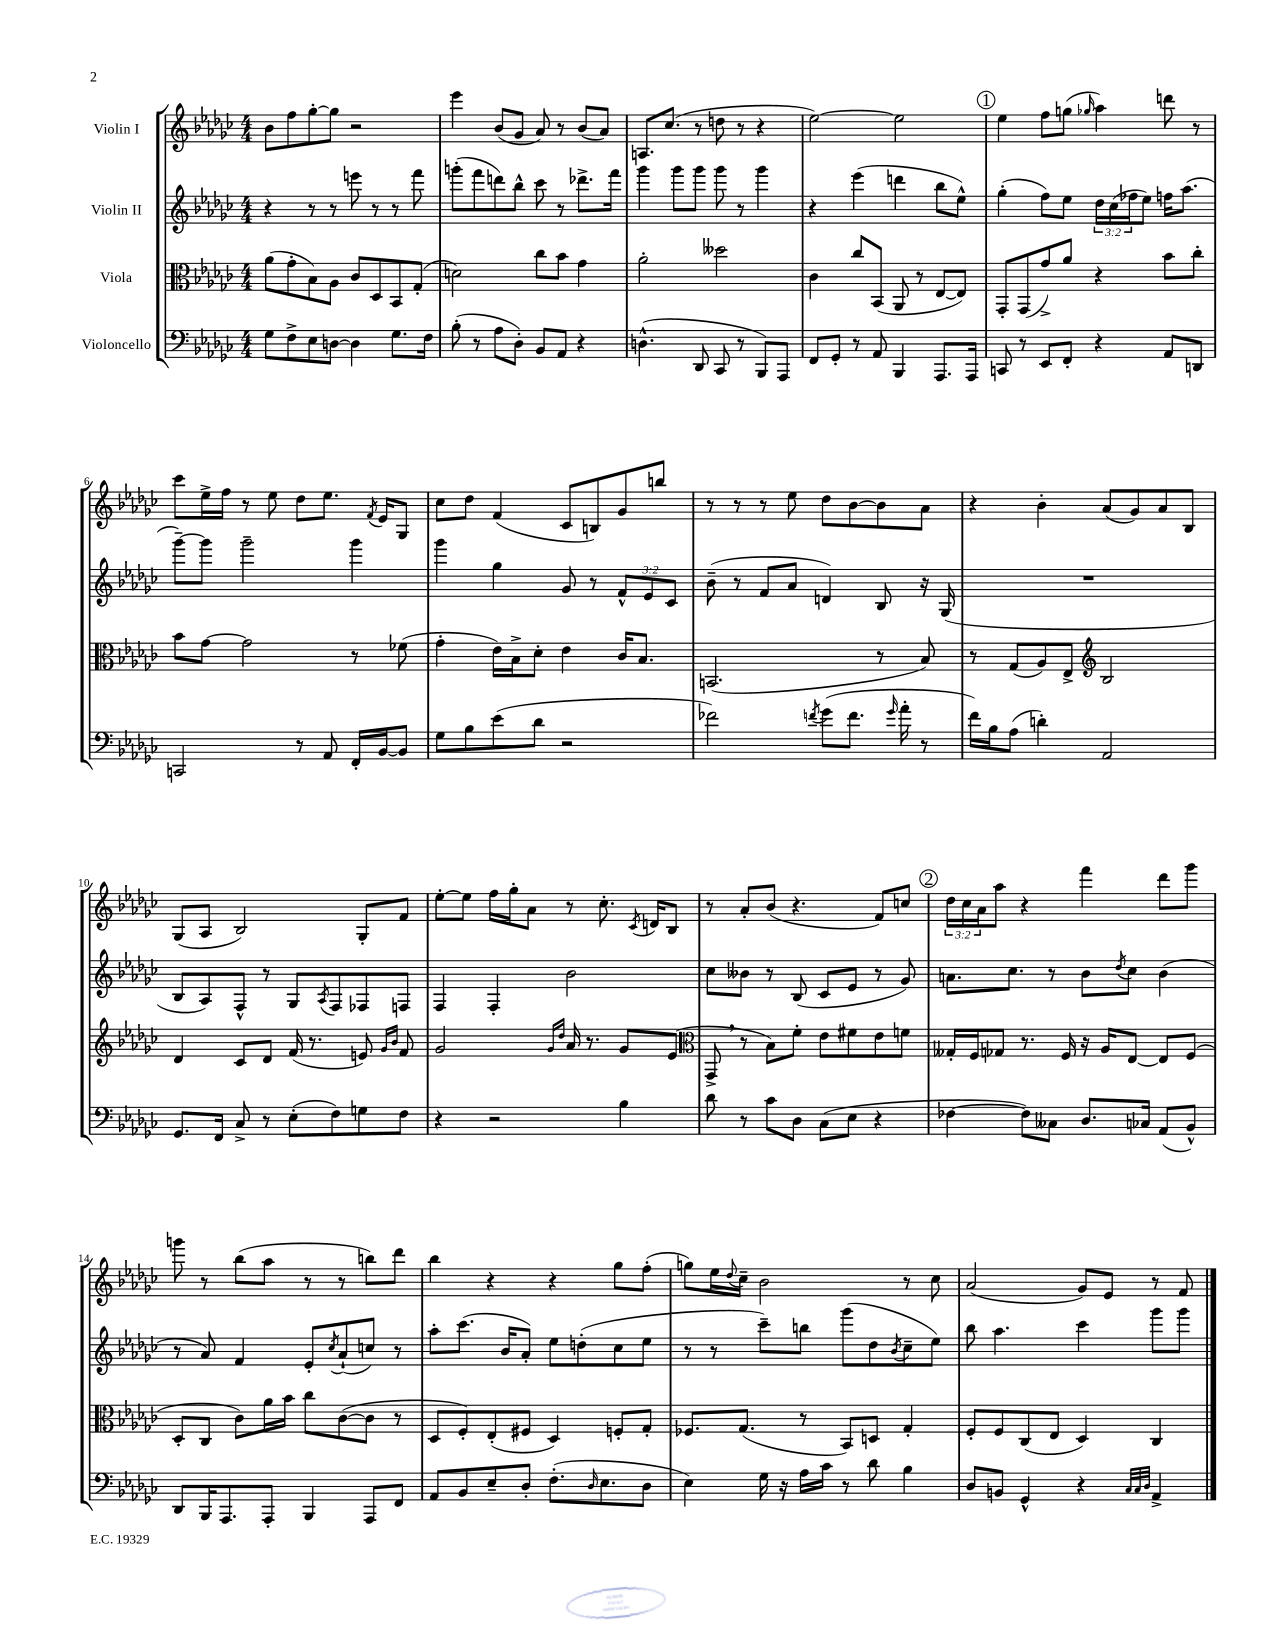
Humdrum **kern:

**kern	**kern	**kern	**kern
*staff4	*staff3	*staff2	*staff1
*clefF4	*clefC3	*clefG2	*clefG2
*k[b-e-a-d-g-c-]	*k[b-e-a-d-g-c-]	*k[b-e-a-d-g-c-]	*k[b-e-a-d-g-c-]
*M4/4	*M4/4	*M4/4	*M4/4
8G-	(8a-	4r	8b-
8F^	8g-'	.	8ff
8E-	8B-)	8r	[8gg-'
[8D	8A-	8r	8gg-]
4D]	8c-	8eee	2r
.	8D-	8r	.
8.G-	8BB-	8r	.
.	(8G-'	8fff	.
16F	.	.	.
=	=	=	=
(8B-'	2d)	(8ggg'	4eee-
8r	.	8fff	.
8A-	.	8ddd)	(8b-
8D-')	.	8bb-^^	8g-
8BB-	8cc-	8ccc-	8a-)
8AA-	8b-	8r	8r
4r	4g-	8.ddd-^	(8b-
.	.	.	8a-)
.	.	16fff	.
=	=	=	=
(4.D^^	2a-'	4ggg-	8.A
.	.	.	(8.cc-
.	.	8ggg-	.
8DD-	.	8ggg-	8r
8CC-	2dd--	8ggg-	8dd
8r	.	8r	8r
8BBB-)	.	4ggg-	4r
8AAA-	.	.	.
=	=	=	=
8FF	4c-	4r	[2ee-)
8GG-'	.	.	.
8r	8cc-	(4eee-	.
8AA-	(8BB-	.	.
4BBB-	8AA-	4ddd	2ee-]
.	8r	.	.
8.AAA-	[8E-	8bb-	.
.	8E-])	8ee-^^)	.
16AAA-	.	.	.
=	=	=	=
8CC	8GG-'	(4gg-'	4ee-
8r	(8GG-	.	.
8EE-	8g-^)	8ff)	8ff
8FF'	8a-	8ee-	(8gg
.	.	.	16qqgg-
4r	4r	24dd-	4aa-)
.	.	(24cc-	.
.	.	24ff-	.
.	.	8ee-)	.
8AA-	8b-	16ff	8ddd
.	.	(8.aa-	.
8DD	8cc-'	.	8r
=	=	=	=
2CC	8b-	[8ggg-~)	8ccc-
.	[8g-	8ggg-]	16ee-^
.	.	.	16ff
.	2g-]	2ggg-~	8r
.	.	.	8ee-
8r	.	.	8dd-
8AA-	.	.	8.ee-
16FF'	8r	4ggg-	.
.	.	.	8qf
[16BB-	.	.	16e-
8BB-]	(8f-	.	8G-
=	=	=	=
8G-	4g-'	4ggg-	8cc-
8B-	.	.	8dd-
(8e-	16e-)	4gg-	(4f
.	16B-^	.	.
8d-	8d-'	.	.
2r	4e-	8g-	8c-
.	.	8r	8B)
.	16c-	12f^^	8g-
.	8.B-	.	.
.	.	12e-	.
.	.	.	8bb
.	.	12c-	.
=	=	=	=
2f-)	(2.BB	(8b-~	8r
.	.	8r	8r
.	.	8f	8r
.	.	8a-	8ee-
8qf	.	.	.
(8g-	.	4d)	8dd-
8.f	.	.	[8b-
.	8r	8B-	8b-]
16qqg-	.	.	.
16a-'	.	.	.
8r	8B-)	16r	8a-
.	.	(16G-	.
=	=	=	=
16f)	8r	1r	4r
16B-	.	.	.
(8A-	(8G-	.	.
4d')	8A-)	.	4b-'
.	8E-^	.	.
*	*clefG2	*	*
2AA-	2B-	.	(8a-
.	.	.	8g-)
.	.	.	8a-
.	.	.	8B-
=	=	=	=
8.GG-	4d-	8B-	(8G-
.	.	8A-)	8A-
16FF	.	.	.
8C-^	8c-	8F^^	2B-)
8r	8d-	8r	.
(8E-'	(16f	8G-	.
.	8.r	.	.
.	.	8qA-	.
8F)	.	8F	.
8G	8e)	8F-	8G-'
.	16qqg-	.	.
.	16qqb-	.	.
8F	8f	8F	8f
=	=	=	=
4r	2g-	4F	[8ee-'
.	.	.	8ee-]
2r	.	4F'	16ff
.	.	.	16gg-'
.	.	.	8a-
.	16qqg-	.	.
.	16qqdd-	.	.
.	16a-	2b-	8r
.	8.r	.	.
.	.	.	8.cc-'
4B-	8g-	.	.
.	.	.	8qc-
.	.	.	16d
.	(8e-	.	8B-
=	=	=	=
*	*clefC3	*	*
8d-	8GG-^	8cc-	8r
8r	8r	8b--	8a-'
8c-	8B-)	8r	(8b-
8D-	8f'	(8B-	4.r
(8C-	8e-	8c-	.
8E-	8f#	8e-	.
4r	8e-	8r	8f)
.	8f	8g-)	8cc
=	=	=	=
[4F-	16G--'	8.a	24dd-
.	.	.	24cc-
.	16F	.	.
.	.	.	24a-
.	8G-	.	8aa-
.	.	8.cc-	.
8F-])	8.r	.	4r
8C--	.	8r	.
.	16F	.	.
8.D-	16r	8b-	4fff
.	16A-	.	.
.	.	8qdd-	.
.	[8E-	8cc-	.
16C-	.	.	.
(8AA-	8E-]	(4b-	8ddd-
8BB-^^)	(8F	.	8ggg-
=	=	=	=
8DD-	8D-'	8r	8ggg
16BBB-	8C-	8a-)	8r
8.AAA-	.	.	.
.	8c-)	4f	(8bb-
8AAA-'	16a-	.	8aa-
.	16b-	.	.
4BBB-	8cc-	8e-'	8r
.	.	8qcc-	.
.	([8c-	(8a-`	8r
8AAA-	8c-]	8cc)	8bb)
8FF	8r	8r	8ddd-
=	=	=	=
8AA-	8D-	8aa-'	4bb-
8BB-	8F')	(8.ccc-	.
8E-~	(8E-'	.	4r
.	.	16b-	.
8D-'	8F#	8a-')	.
(8.F'	4D-)	8ee-	4r
.	.	(8dd'	.
16qqD-	.	.	.
8.E-	.	.	.
.	8F'	8cc-	8gg-
8D-	8G-'	8ee-	(8ff'
=	=	=	=
4E-)	8.F-	8r	8gg)
.	.	8r	16ee-
.	.	.	8qqdd-
.	(8.G-	.	16cc-~
16G-	.	8ccc-~)	2b-
16r	.	.	.
16A-	8r	8bb	.
16c-	.	.	.
8r	8BB-)	(8ggg-	.
8d-	8D	8dd-	.
.	.	8qb-	.
4B-	4G-'	8cc-~	8r
.	.	8ee-)	8cc-
=	=	=	=
8D-	8F'	8bb-	(2a-
8BB	8F	4.aa-	.
4GG-^^	(8C-	.	.
.	8E-	.	.
4r	4D-)	4ccc-	8g-)
.	.	.	8e-
32qqC-	.	.	.
32qqC-	.	.	.
32qqD-	.	.	.
4AA-^	4C-	8ggg-	8r
.	.	8ggg-	8f
==	==	==	==
*-	*-	*-	*-
